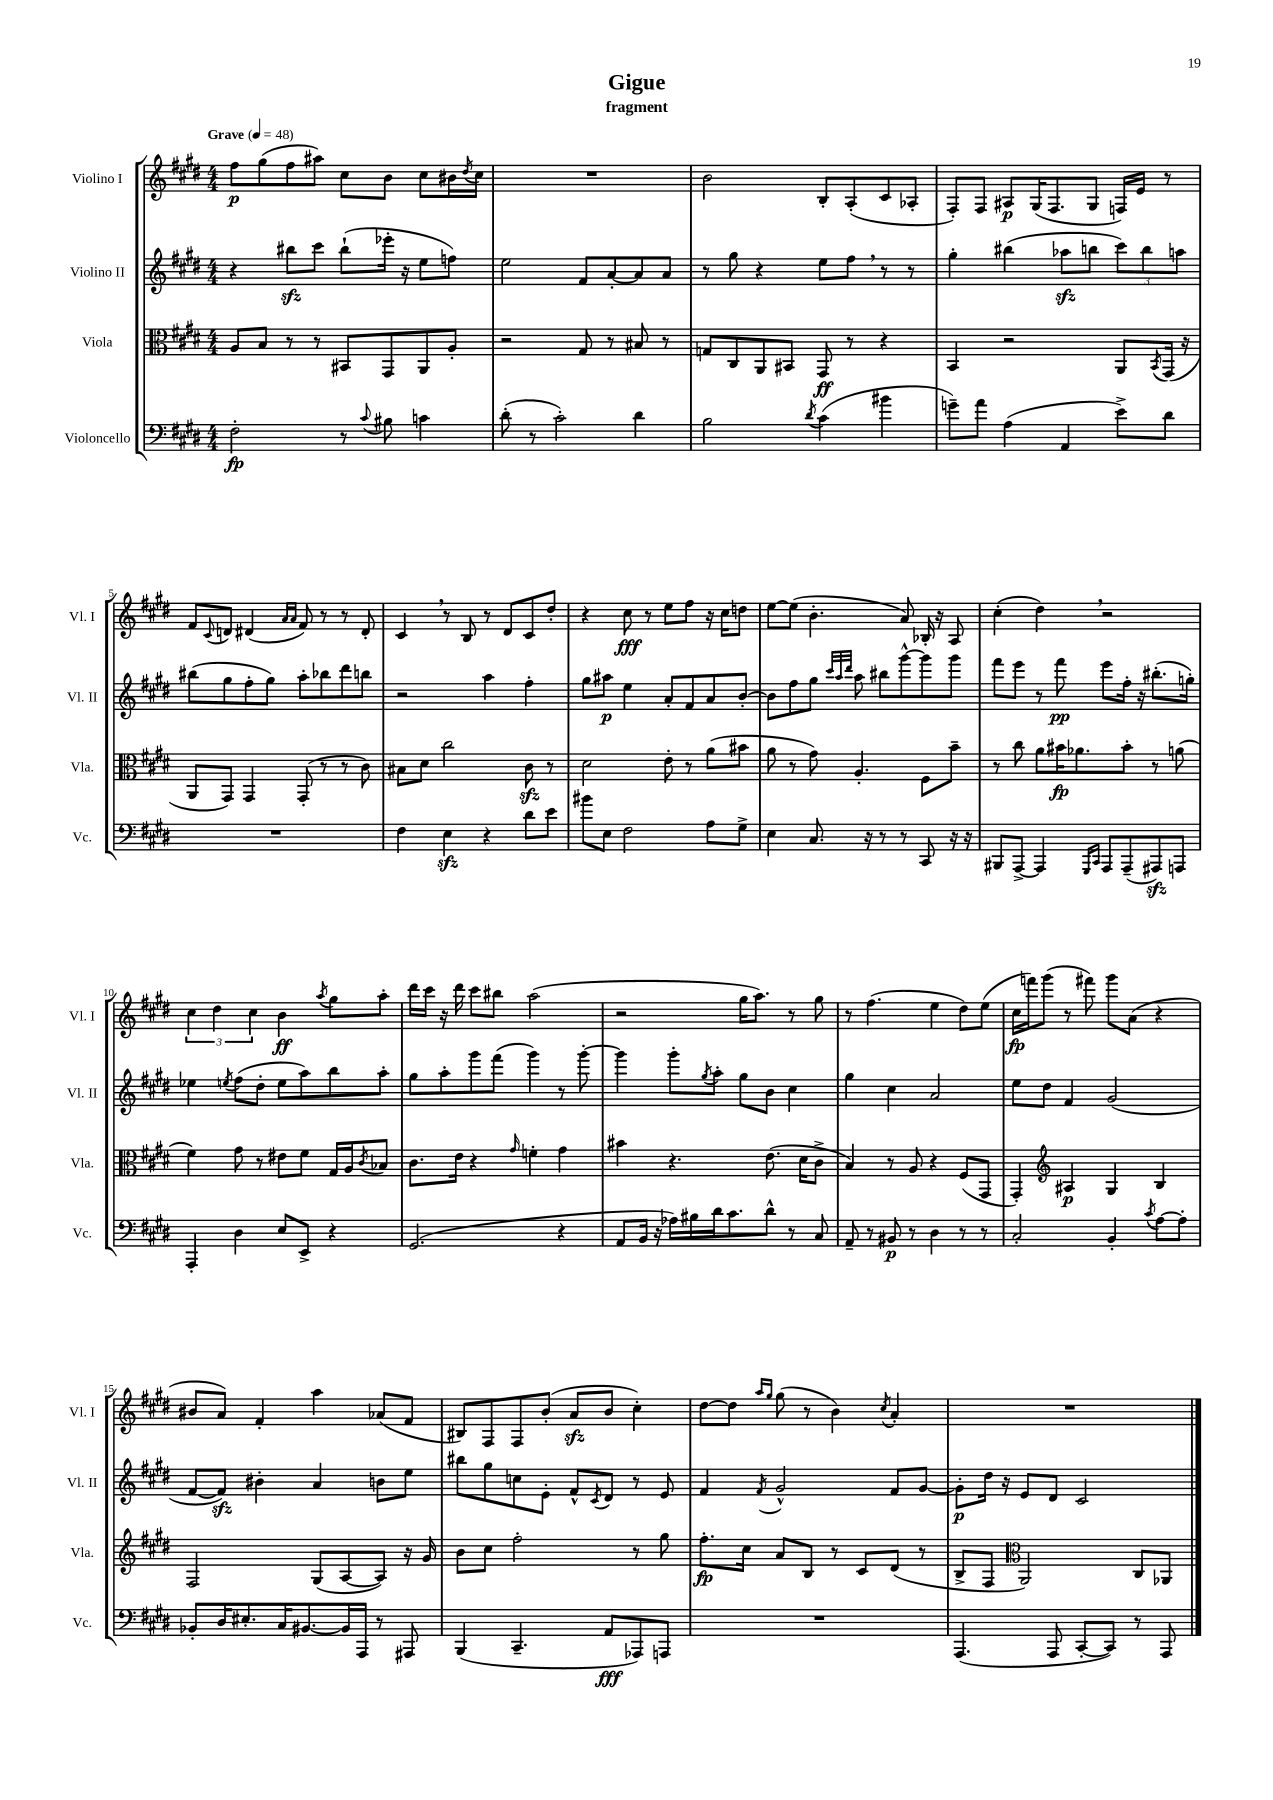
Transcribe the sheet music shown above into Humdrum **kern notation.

**kern	**dynam	**kern	**dynam	**kern	**dynam	**kern	**dynam
*part4	*part4	*part3	*part3	*part2	*part2	*part1	*part1
*staff4	*staff4	*staff3	*staff3	*staff2	*staff2	*staff1	*staff1
*I"Violoncello	*	*I"Viola	*	*I"Violino II	*	*I"Violino I	*
*I'Vc.	*	*I'Vla.	*	*I'Vl. II	*	*I'Vl. I	*
*clefF4	*	*clefC3	*	*clefG2	*	*clefG2	*
*k[f#c#g#d#]	*	*k[f#c#g#d#]	*	*k[f#c#g#d#]	*	*k[f#c#g#d#]	*
*M4/4	*	*M4/4	*	*M4/4	*	*M4/4	*
*MM48	*	*MM48	*	*MM48	*	*MM48	*
=1	=1	=1	=1	=1	=1	=1	=1
!	!	!	!	!	!	!LO:TX:a:B:t=Grave	!
2F#'\	fp	8A/L	.	4r	.	8ff#\L	p
.	.	8B/J	.	.	.	(8gg#\	.
.	.	8r	.	8bb#Xzz\L	.	8ff#\	.
.	.	8r	.	8ccc#\J	.	8aa#X\J)	.
8r	.	8BB#X/L	.	(8bb#`\L	.	8cc#\L	.
8qqc#/	.	.	.	.	.	.	.
8B#X\	.	8GG#/	.	16eee-X'\Jk	.	8b\J	.
.	.	.	.	16r	.	.	.
4cn\	.	8AA/	.	8ee\L	.	8cc#\L	.
.	.	8A'/J	.	8ffn\J)	.	16b#X\L	.
.	.	.	.	.	.	8qdd#/	.
.	.	.	.	.	.	16cc#\JJ	.
=2	=2	=2	=2	=2	=2	=2	=2
(8d#'\	.	2r	.	2ee\	.	1r	.
8r	.	.	.	.	.	.	.
2c#'\)	.	.	.	.	.	.	.
.	.	8G#/	.	8f#/L	.	.	.
.	.	8r	.	[8a'/	.	.	.
4d#\	.	8B#X/	.	8a/]	.	.	.
.	.	8r	.	8a/J	.	.	.
=3	=3	=3	=3	=3	=3	=3	=3
2B\	.	8Gn/L	.	8r	.	2b\	.
.	.	8C#/	.	8gg#\	.	.	.
.	.	8AA/	.	4r	.	.	.
.	.	8BB#X/J	.	.	.	.	.
8qd#/	.	.	.	.	.	.	.
(4c#\	.	8GG#/	ff	8ee\L	.	8B'/L	.
.	.	8r	.	8ff#,\J	.	(8A'/	.
4b#X\	.	4r	.	8r	.	8c#/	.
.	.	.	.	8r	.	8A-X'/J	.
=4	=4	=4	=4	=4	=4	=4	=4
8gn~\L)	.	4BB/	.	4gg#'\	.	8F#'/L)	.
8a\J	.	.	.	.	.	8F#/J	.
(4A\	.	2r	.	(4bb#X\	.	8A#X/L	p
.	.	.	.	.	.	(16G#/K	.
.	.	.	.	.	.	8.F#/	.
4AA/	.	.	.	8aa-Xzz\L	.	.	.
.	.	.	.	8bbn\J	.	8G#/J	.
8e^\L)	.	8AA/L	.	12ccc#\L)	.	16Fn/LL)	.
.	.	.	.	.	.	16e/JJ	.
.	.	.	.	12bb\	.	.	.
.	.	8qBB/	.	.	.	.	.
8d#\J	.	(16GG#/Jk	.	.	.	8r	.
.	.	.	.	12aan\J	.	.	.
.	.	16r	.	.	.	.	.
!!LO:LB:g=z
=5	=5	=5	=5	=5	=5	=5	=5
1r	.	8AA/L	.	(8bb#X\L	.	8f#/L	.
.	.	.	.	.	.	8qqc#/	.
.	.	8GG#/J)	.	8gg#\	.	8dn/J	.
.	.	4GG#/	.	8ff#'\	.	(4d#X/	.
.	.	.	.	8gg#\J)	.	.	.
.	.	.	.	.	.	16qqa/LL	.
.	.	.	.	.	.	16qqa/JJ	.
.	.	(8GG#'/	.	8aa'\L	.	8f#/)	.
.	.	8r	.	8bb-X\	.	8r	.
.	.	8r	.	8ddd#\	.	8r	.
.	.	8c#\)	.	8bbn\J	.	8d#'/	.
=6	=6	=6	=6	=6	=6	=6	=6
4F#\	.	8B#X\L	.	2r	.	4c#,/	.
.	.	8d#\J	.	.	.	.	.
4Ezz\	.	2cc#\	.	.	.	8r	.
.	.	.	.	.	.	8B/	.
4r	.	.	.	4aa\	.	8r	.
.	.	.	.	.	.	8d#/L	.
8d#\L	.	8c#zz\	.	4ff#'\	.	8c#/	.
8e\J	.	8r	.	.	.	8dd#'/J	.
=7	=7	=7	=7	=7	=7	=7	=7
8b#X\L	.	2d#\	.	8gg#\L	.	4r	.
8E\J	.	.	.	8aa#X\J	p	.	.
2F#\	.	.	.	4ee\	.	8cc#\	fff
.	.	.	.	.	.	8r	.
.	.	8e'\	.	8a'/L	.	8ee\L	.
.	.	8r	.	8f#/	.	8ff#\J	.
8A\L	.	(8a\L	.	8a/	.	16r	.
.	.	.	.	.	.	16cc#\KL	.
8G#^\J	.	8b#X\J	.	[8b'/J	.	8ddn\J	.
=8	=8	=8	=8	=8	=8	=8	=8
4E\	.	8a\	.	8b\L]	.	[8ee\L	.
.	.	8r	.	8ff#\	.	(8ee\J]	.
8.C#/	.	8g#\)	.	8gg#\J	.	4.b'\	.
.	.	.	.	32qqccc#/LLL	.	.	.
.	.	.	.	32qqaa/	.	.	.
.	.	.	.	32qqddd#/JJJ	.	.	.
.	.	4.A'/	.	8aa\	.	.	.
16r	.	.	.	.	.	.	.
8r	.	.	.	8bb#X\L	.	.	.
8r	.	.	.	[8ggg#^^\	.	8a/)	.
8CC#/	.	8F#\L	.	8ggg#\]	.	16B-X'/	.
.	.	.	.	.	.	16r	.
16r	.	8b~\J	.	8ggg#\J	.	8A/	.
16r	.	.	.	.	.	.	.
=9	=9	=9	=9	=9	=9	=9	=9
8BBB#X/L	.	8r	.	8fff#\L	.	(4cc#'\	.
[8AAA^/J	.	8cc#\	.	8eee\J	.	.	.
4AAA/]	.	8a\L	.	8r	.	4dd#,\)	.
.	.	16b#X\K	fp	8fff#\	pp	.	.
.	.	8.a-X\	.	.	.	.	.
16qqGGG#/LL	.	.	.	.	.	.	.
16qqCC#/JJ	.	.	.	.	.	.	.
8AAA/L	.	.	.	8eee\L	.	2r	.
(8AAA~/	.	8b#'\J	.	16ff#'\Jk	.	.	.
.	.	.	.	16r	.	.	.
8AAA#Xzz/)	.	8r	.	(8.bb#X'\L	.	.	.
8AAAn/J	.	(8an\	.	.	.	.	.
.	.	.	.	16ggn'\Jk)	.	.	.
!!LO:LB:g=z
=10	=10	=10	=10	=10	=10	=10	=10
4AAA'/	.	4f#\)	.	4ee-X\	.	6cc#\	.
.	.	.	.	.	.	6dd#\	.
.	.	.	.	8qeen/	.	.	.
4D#\	.	8g#\	.	(8ff#\L	.	.	.
.	.	.	.	.	.	6cc#\	.
.	.	8r	.	8dd#'\J	.	.	.
8E/L	.	8e#X\L	.	8ee\L	.	4b\	ff
8EE^/J	.	8f#\J	.	8aa\)	.	.	.
.	.	.	.	.	.	8qaa/	.
4r	.	16G#/LL	.	8bb\	.	8gg#\L	.
.	.	16A/J	.	.	.	.	.
.	.	8qc#/	.	.	.	.	.
.	.	8B-X/J	.	8aa'\J	.	8aa'\J	.
=11	=11	=11	=11	=11	=11	=11	=11
(2.GG#/	.	8.c#\L	.	8gg#\L	.	16ddd#\LL	.
.	.	.	.	.	.	16ccc#\JJ	.
.	.	.	.	8aa'\	.	16r	.
.	.	16e\Jk	.	.	.	16ddd#\	.
.	.	4r	.	8ggg#\	.	8ccc#\L	.
.	.	.	.	(8fff#\J	.	8bb#X\J	.
.	.	16qqg#/	.	.	.	.	.
.	.	4fn'\	.	4ggg#\)	.	(2aa\	.
4r	.	4g#\	.	8r	.	.	.
.	.	.	.	[8ggg#'\	.	.	.
=12	=12	=12	=12	=12	=12	=12	=12
8AA/L	.	4b#X\	.	4ggg#\]	.	2r	.
16BB/Jk	.	.	.	.	.	.	.
16r	.	.	.	.	.	.	.
16A-X\LL)	.	4.r	.	8ggg#'\L	.	.	.
16B#X\	.	.	.	.	.	.	.
.	.	.	.	8qgg#/	.	.	.
16d#\J	.	.	.	8aa'\J	.	.	.
8.c#\	.	.	.	.	.	.	.
.	.	.	.	8gg#\L	.	16gg#\KL	.
.	.	.	.	.	.	8.aa\J)	.
8d#^^\J	.	(8.e\	.	8b\J	.	.	.
8r	.	.	.	4cc#\	.	8r	.
.	.	16d#\KL	.	.	.	.	.
8C#/	.	8c#^\J	.	.	.	8gg#\	.
=13	=13	=13	=13	=13	=13	=13	=13
8AA~/	.	4B/)	.	4gg#\	.	8r	.
8r	.	.	.	.	.	(4.ff#\	.
8BB#X/	p	8r	.	4cc#\	.	.	.
8r	.	8A/	.	.	.	.	.
4D#\	.	4r	.	2a/	.	4ee\	.
8r	.	(8F#/L	.	.	.	8dd#\L)	.
8r	.	8GG#/J	.	.	.	(8ee\J	.
=14	=14	=14	=14	=14	=14	=14	=14
2C#'/	.	4GG#'/)	.	8ee\L	.	16cc#\LL	fp
.	.	.	.	.	.	16fffn\J)	.
.	.	.	.	8dd#\J	.	(8ggg#\J	.
*	*	*clefG2	*	*	*	*	*
.	.	4A#X/	p	4f#/	.	8r	.
.	.	.	.	.	.	8fff#X\)	.
4BB'/	.	4G#/	.	(2g#/	.	8ggg#\L	.
.	.	.	.	.	.	(8a\J	.
8qc#/	.	.	.	.	.	.	.
[8A\L	.	4B/	.	.	.	4r	.
8A'\J]	.	.	.	.	.	.	.
!!LO:LB:g=z
=15	=15	=15	=15	=15	=15	=15	=15
8BB-X'/L	.	2F#/	.	[8f#/L	.	8b#X/L	.
16D#/K	.	.	.	8f#zz/J])	.	8a/J)	.
8.E#X'/	.	.	.	.	.	.	.
.	.	.	.	4b#X'\	.	4f#'/	.
16C#/K	.	.	.	.	.	.	.
[8.BB#X/	.	.	.	.	.	.	.
.	.	(8G#/L	.	4a/	.	4aa\	.
16BB#/L]	.	[8A/	.	.	.	.	.
16AAA/JJ	.	.	.	.	.	.	.
8r	.	8A/J])	.	8bn\L	.	(8a-X/L	.
8AAA#X/	.	16r	.	8ee\J	.	8f#/J	.
.	.	16g#/	.	.	.	.	.
=16	=16	=16	=16	=16	=16	=16	=16
(4BBB/	.	8b\L	.	8bb#X\L	.	8B#X/L)	.
.	.	8cc#\J	.	8gg#\	.	8F#/	.
4.CC#~/	.	2ff#'\	.	8ccn\	.	8F#/	.
.	.	.	.	8e'\J	.	(8b'/J	.
.	.	.	.	8f#^^/L	.	8azz/L	.
.	.	.	.	8qc#/	.	.	.
8AA/L	fff	.	.	8d#/J	.	8b/J	.
8AAA-X/)	.	8r	.	8r	.	4cc#'\)	.
8AAAn/J	.	8gg#\	.	8e/	.	.	.
=17	=17	=17	=17	=17	=17	=17	=17
1r	.	8.ff#'\L	fp	4f#/	.	[8dd#\L	.
.	.	.	.	.	.	8dd#\J]	.
.	.	16cc#\Jk	.	.	.	.	.
.	.	.	.	.	.	16qqaa/LL	.
.	.	.	.	8qf#/	.	16qqgg#/JJ	.
.	.	8a/L	.	2g#^^/	.	(8gg#\	.
.	.	8B/J	.	.	.	8r	.
.	.	8r	.	.	.	4b\)	.
.	.	8c#/L	.	.	.	.	.
.	.	.	.	.	.	8qcc#/	.
.	.	(8d#/J	.	8f#/L	.	4a'/	.
.	.	8r	.	[8g#/J	.	.	.
=18	=18	=18	=18	=18	=18	=18	=18
(4.AAA/	.	8B^/L	.	8g#'\L]	p	1r	.
.	.	8F#/J	.	16dd#\Jk	.	.	.
.	.	.	.	16r	.	.	.
*	*	*clefC3	*	*	*	*	*
.	.	2AA/)	.	8e/L	.	.	.
8AAA/	.	.	.	8d#/J	.	.	.
[8CC#'/L	.	.	.	2c#/	.	.	.
8CC#/J])	.	.	.	.	.	.	.
8r	.	8C#/L	.	.	.	.	.
8AAA/	.	8AA-X/J	.	.	.	.	.
==	==	==	==	==	==	==	==
*-	*-	*-	*-	*-	*-	*-	*-
